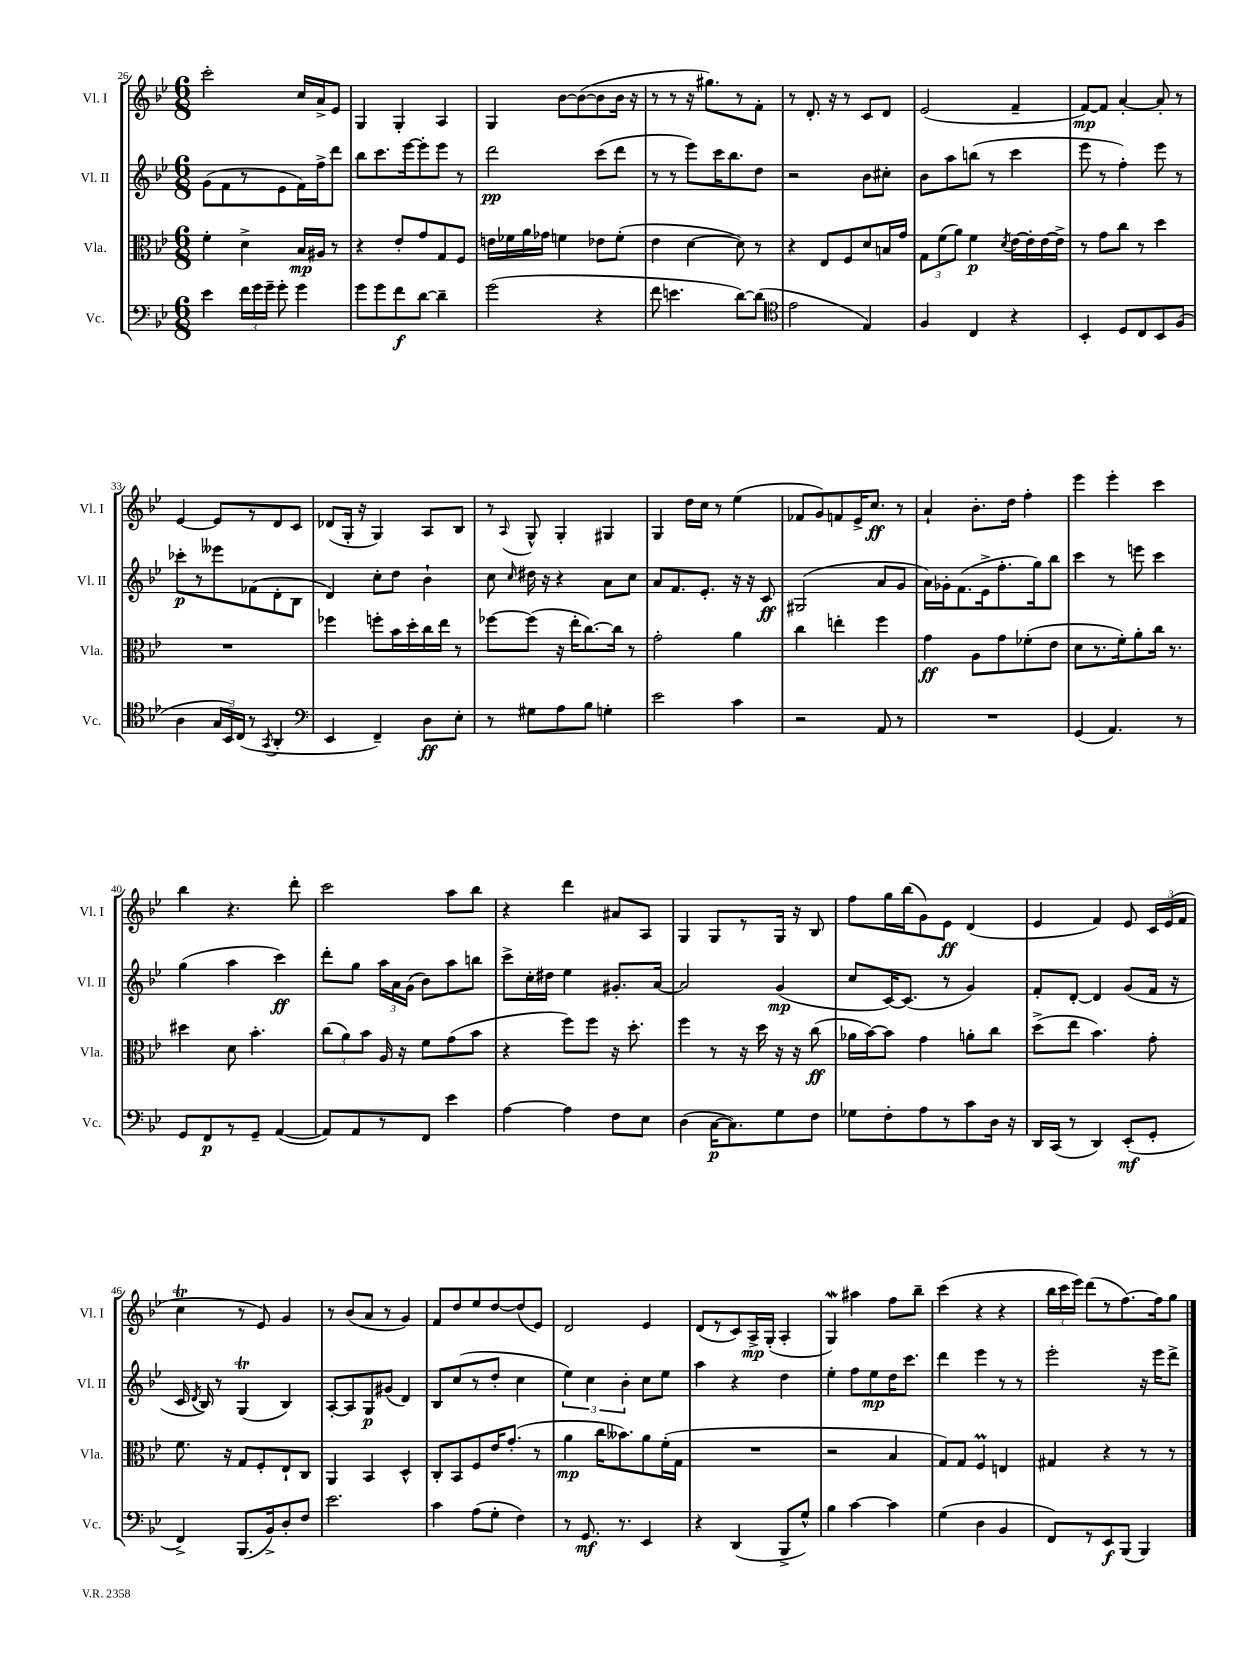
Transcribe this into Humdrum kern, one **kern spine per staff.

**kern	**kern	**kern	**kern
*staff4	*staff3	*staff2	*staff1
*clefF4	*clefC3	*clefG2	*clefG2
*k[b-e-]	*k[b-e-]	*k[b-e-]	*k[b-e-]
*M6/8	*M6/8	*M6/8	*M6/8
4e-	4f'	(8g	2ccc'
.	.	8f	.
24f	4d^	8r	.
24g	.	.	.
24g~	.	.	.
8g'	.	8e-	.
4g	16B-	16f)	16cc
.	16A#	16ff^	16a^
.	8r	8ddd	8e-
=	=	=	=
8g	4r	8bb-	4G
8g	.	8.ccc	.
8f	8e-'	.	4G'
.	.	[16eee-	.
[8d	8g	8eee-']	.
4d~]	8G	8eee-	4A
.	8F	8r	.
=	=	=	=
(2g	16e	2ddd	4G
.	16f-	.	.
.	16a	.	.
.	16g-	.	.
.	4f	.	[8b-
.	.	.	(8b-_
4r	8e-	(8ccc	8b-]
.	(8f'	8ddd	16b-
.	.	.	16r
=	=	=	=
8f	4e-	8r	8r
4.e	.	8r	8r
.	[4d	8eee-)	16r
.	.	.	8.gg#)
.	.	16ccc	.
.	.	8.bb-	.
[8d)	8d])	.	8r
(8d]	8r	8dd	8f'
=	=	=	=
*clefC4	*	*	*
2e-	4r	2r	8r
.	.	.	8.d'
.	8E-	.	.
.	.	.	16r
.	8F	.	8r
4E-)	8d	8b-	8c
.	16B	8cc#'	8d
.	16g	.	.
=	=	=	=
4F	12G	8b-	(2e-
.	(12f	.	.
.	.	8aa	.
.	12a)	.	.
4C	4f	(8bb	.
.	.	8r	.
.	8qd	.	.
4r	[16e-	4ccc	4f~
.	16e-']	.	.
.	[16e-	.	.
.	16e-^]	.	.
=	=	=	=
4BB-'	8r	8eee-	[8f)
.	8g	8r	8f]
8D	8cc	4ff')	[4a'
8C	8r	.	.
8BB-	4dd	8eee-	8a']
(8F	.	8r	8r
=	=	=	=
4A	2.r	8ccc-'	[4e-
.	.	8r	.
24G	.	8eee--	8e-]
24BB-)	.	.	.
(24C	.	.	.
8r	.	(8f-	8r
8qGG	.	.	.
4AA'	.	8d'	8d
.	.	8B-	8c
=	=	=	=
*clefF4	*	*	*
4EE-	4ff-	4d)	(8d-
.	.	.	16G'
.	.	.	16r
4FF~)	8ff'	8cc'	4G)
.	16b-	8dd	.
.	16dd'	.	.
8D	16cc	4b-`	8A
.	16ee-	.	.
8E-'	8r	.	8B-
=	=	=	=
8r	[8ff-	8cc	8r
.	.	16qqcc	8qqA
8G#	(8ff-]	16dd#	8G^^
.	.	16r	.
8A	16r	4r	4G'
.	16ee-'	.	.
8B-	[8.cc)	.	.
4G'	.	8a	4G#
.	16cc]	.	.
.	8r	8cc	.
=	=	=	=
2e-	2g'	8a	4G
.	.	8.f	.
.	.	.	16dd
.	.	8.e-'	16cc
.	.	.	8r
4c	4a	16r	(4ee-
.	.	16r	.
.	.	8c	.
=	=	=	=
2r	4cc	(2G#	8f-
.	.	.	8g)
.	4ee'	.	8f
.	.	.	16e-^
.	.	.	8.cc
8AA	4ff	8a	.
8r	.	8g	8r
=	=	=	=
2.r	4g	16a)	4a`
.	.	16g-'	.
.	.	(8.f	.
.	8A	.	8.b-'
.	.	16e-^	.
.	8g	8.ff'	.
.	.	.	16dd
.	(8f-'	.	4ff'
.	.	16gg)	.
.	8e-	8bb-	.
=	=	=	=
(4GG	8d	4ccc	4eee-
.	8.r	.	.
4.AA)	.	8r	4eee-'
.	16f')	.	.
.	8a'	8eee	.
.	16cc	4ccc	4ccc
.	8.r	.	.
8r	.	.	.
=	=	=	=
8GG	4dd#	(4gg	4bb-
8FF	.	.	.
8r	8d	4aa	4.r
8GG~	4.b-'	.	.
([4AA	.	4ccc)	.
.	.	.	8ddd'
=	=	=	=
8AA])	(12cc	8ddd'	2ccc
.	12a)	.	.
8AA	.	8gg	.
.	12b-	.	.
8r	16A	24aa	.
.	.	24a	.
.	16r	.	.
.	.	(24g	.
8FF	8f	8b-)	.
4e-	(8g	8aa	8aa
.	8b-	8bb	8bb-
=	=	=	=
[4A	4r	8ccc^	4r
.	.	16cc'	.
.	.	16dd#	.
4A]	8ff)	4ee-	4ddd
.	8ff	.	.
8F	16r	8.g#'	8a#
.	8.dd'	.	.
8E-	.	.	8A
.	.	[16a	.
=	=	=	=
(4D	4ff	2a]	4G
[16C	8r	.	8G
8.C])	.	.	.
.	16r	.	8r
.	16dd	.	.
8G	16r	(4g	16G
.	16r	.	16r
8F	(8cc	.	8B-
=	=	=	=
8G-	16a-	8cc	8ff
.	[16b-)	.	.
8F'	8b-]	[16c)	16gg
.	.	(8.c]	(16bb-
8A	4g	.	8g)
8r	.	8r	8e-
8c	8a'	4g)	(4d
16D	8cc	.	.
16r	.	.	.
=	=	=	=
16DD	(8dd^	8f'	4e-
(16CC	.	.	.
8r	8ee-	[8d'	.
4DD)	4.b-)	4d]	4f)
(8EE-'	.	(8g	8e-
8GG'	8g'	16f	24c
.	.	.	(24e-
.	.	16r	.
.	.	.	24f
=	=	=	=
4FF^)	8.f	16c	4cc
.	.	8qd	.
.	.	16B-)	.
.	.	8r	.
.	16r	.	.
(8.BBB-	8G	(4G	8r
.	8F'	.	8e-)
16BB-^)	.	.	.
8D'	8E-`	4B-)	4g
8F	8C	.	.
=	=	=	=
2.e-	4AA	[8A'	8r
.	.	8A]	(8b-
.	4BB-	8G	8a
.	.	(8g#	8r
.	4D^^	4d)	4g)
=	=	=	=
4c	8C'	8B-	8f
.	8BB-	(8cc	8dd
(8A	8F	8r	8ee-
8G'	16e-	8dd'	[8dd
.	(8.g'	.	.
4F)	.	4cc	(8dd]
.	8r	.	8e-)
=	=	=	=
8r	4a	6ee-)	2d
8.GG	.	.	.
.	.	6cc	.
.	16cc	.	.
8.r	8.b--)	.	.
.	.	6b-'	.
4EE-	8a	8cc	4e-
.	(16f'	8ee-	.
.	16G	.	.
=	=	=	=
4r	2.r	4aa	(8d
.	.	.	8r
(4DD	.	4r	8c)
.	.	.	16A^
.	.	.	(16G'
8BBB-^	.	4dd	4A'
8G^^)	.	.	.
=	=	=	=
4B-	2r	4ee-'	4G)
[4c	.	8ff	4aa#
.	.	8ee-	.
4c]	4B-	16dd	8ff
.	.	8.ccc	.
.	.	.	8bb-~
=	=	=	=
(4G	8G)	4ddd	(4ccc
.	8G	.	.
4D	4F	4eee-	4r
4BB-	4E	8r	4r
.	.	8r	.
=	=	=	=
8FF)	4G#	2eee-'	24bb-
.	.	.	24ccc
.	.	.	24eee-)
8r	.	.	(8ddd
8EE-	4r	.	8r
(8BBB-	.	.	[8.ff)
4BBB-)	8r	16r	.
.	.	16eee-	16ff]
.	8r	8ddd^	8gg
==	==	==	==
*-	*-	*-	*-
